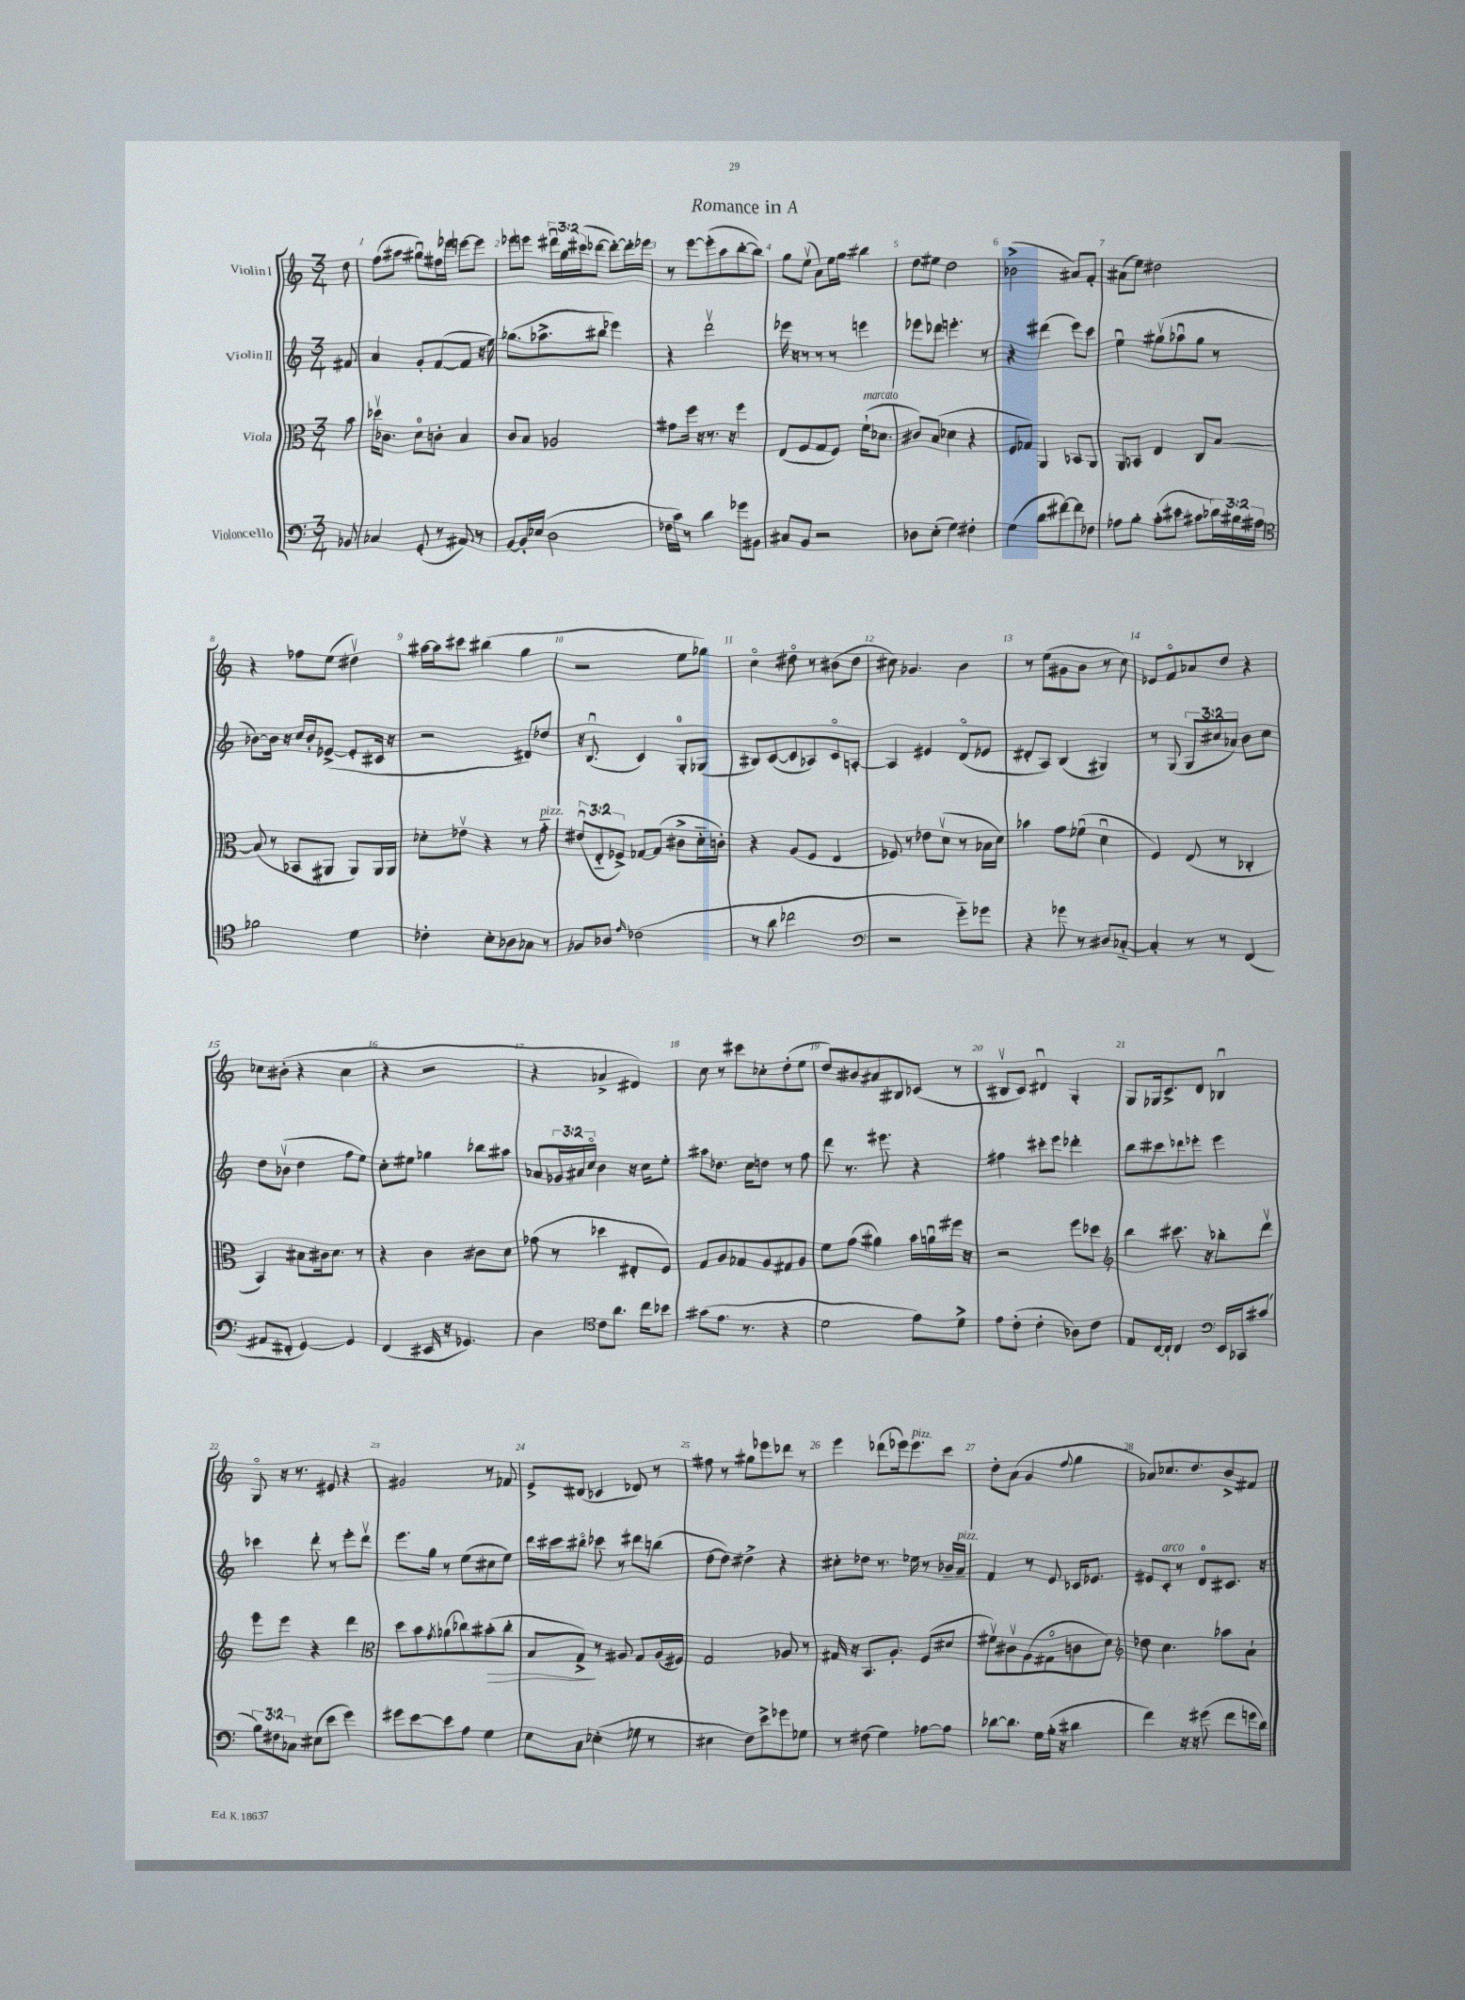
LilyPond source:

\header { title = "Romance in A" }
<<
\new StaffGroup <<
\new Staff = "s0" \with { instrumentName = "Violin I" } {
    \clef treble \key c \major \numericTimeSignature \time 3/4 \override Staff.TupletNumber.text = #tuplet-number::calc-fraction-text \partial 8
    d''8 |
    f''8( ais''8 gis''8\downbow) fis''16 ees'''16 e'''8~ e'''8 |
    ees'''8 e'''8 \tuplet 3/2 { dis'''16\downbow g''16 cis'''16( } des'''8~ des'''8~-.) des'''16-. ees'''16 |
    r8 e'''8~ e'''8-.( a''8 b''8~-. b''8) |
    g''8 e''8\upbow( a'8) e''16 g''16 bis''4 |
    d''8 eis''8 d''2 |
    bes'2->( ais'8) f'8-. |
    ais'8( e''8) dis''2 |
    r4 fes''8 e''8( dis''4\upbow) |
    ais''16~ ais''16 cis'''8 bis''4( g''4 |
    r2 e''8 ges''8) |
    c''4\flageolet dis''8\flageolet r8 bis'8( dis''8 |
    cis''8) ges'4. b'4 |
    r8 e''8( gis'8 b'8 r8 c''8) |
    ees'8 f'8\flageolet aes'8 d''8 r4 |
    ces''8 bis'8-.( r4 ces''4 |
    r4 r2 |
    r4 aes'4-> dis'4) |
    c''8 r8 cis'''8 ces''8-. d''8-.( e''8 |
    d''8) bis'8 ais'8 bis8 ces'8( r8 |
    bis8\upbow c'8) dis'4\downbow g4-. |
    g8 ges16 c'8.-> d'8 bes4\downbow |
    g8\flageolet r16 r8. eis'8 r4 |
    gis'2 r8 fes'8 |
    e'8-> dis'8( ces'4 des'8) r8 |
    fis''8 r8 gis''8 ees'''8 des'''8 r8 |
    e'''4 des'''8( ees'''16) ees'''8.^\markup { \italic "pizz." } c'''8 |
    d''8-. a'8( g'4 \appoggiatura { f''8 } g''4 |
    aes'8) ces''8. d''8. b'8-> fis'8 \bar "|." |
}
\new Staff = "s1" \with { instrumentName = "Violin II" } {
    \clef treble \key c \major \numericTimeSignature \time 3/4 \override Staff.TupletNumber.text = #tuplet-number::calc-fraction-text \partial 8
    fis'8 |
    a'4 g'8-. f'8~( f'8 r16 e''16) |
    ges''8.( aes''8.-> bis''8 ees'''4) |
    r4 d'''2\upbow |
    ees'''16 r16 r8 r8 r8 e'''4 |
    ees'''8 des'''8 e'''4.-. r8 |
    r4 dis'''4( e'''8) c'''8 |
    e''4\downbow gis''8\upbow( aes''8\downbow gis''8 r8 |
    bes'8~) bes'16 r16 c''16 bes'16-. ees'8~->( ees'8-. cis'16 r16 |
    r2 dis'8) des''8 |
    r16 b8.\downbow( c'4) g8-0-. ges8( |
    bis8) c'8~( c'8 aes8) c'8\flageolet a8~-. |
    a4 eis'4 d'8\flageolet( ees'8 |
    dis'8-. a8) b4( gis4) |
    r8 g8( \tuplet 3/2 { g8 cis''8 aes'8) } b'8 cis''8 |
    d''8 bes'8\upbow( d''4 f''8 e''8) |
    c''8-. eis''8 ges''4 bes''8 ais''8 |
    aes'8 \tuplet 3/2 { ges'16 ais'16 c''16\flageolet } b'4 r16 c''16 e''8-. |
    ais''8 des''8. c''16 d''8 r8 f''8 |
    d'''8 r8. eis'''8. r4 |
    fis''4 cis'''8-. e'''8 des'''4-. |
    b''8 cis'''8 des'''8 ees'''8-. ees'''4 |
    ces'''4 d'''8-. r8 e'''8-. d'''8\upbow |
    e'''8. g''16 r8 e''8( cis''8 e''8) |
    d'''16 cis'''16 bis''8\flageolet ces'''8 r8 dis'''8 b''8( |
    d''8~ d''8) dis''4-> r4 |
    cis''8-. des''8 r8. ees''16 r8 bes'16-- a'16--^\markup { \italic "pizz." } |
    f'4 r8 e'8 ces'16 ees'8. |
    eis'8 c'8-.^\markup { \italic "arco" } r8 d'8-0 cis'8. r16 \bar "|." |
}
\new Staff = "s2" \with { instrumentName = "Viola" } {
    \clef alto \key c \major \numericTimeSignature \time 3/4 \override Staff.TupletNumber.text = #tuplet-number::calc-fraction-text \partial 8
    b'8 |
    des''16\upbow ces'8. d'8-0 c'8-. b4 |
    c'8 b8 aes2 |
    gis'8 f''16 r16 r8. r16 f''4 |
    e8( f8 g8 f8) f'16-!^\markup { \italic "marcato" }( des'8. |
    cis'8) b8( des'4 r4 |
    f8 ges8) a,4 bes,8 a,8 |
    a,8 bes,8 e4 c8 b8~ |
    b8( r8 bes,8 ais,8 ais,8) ais,16 ais,16 |
    des'8-. ees'8\upbow r4 r8 g'8-_^\markup { \italic "pizz." } |
    \tuplet 3/2 { eis'8\downbow( e8-_ fes8->) } ges8~ ges8( cis'8-> d'16-_ c'16-.) |
    r4 a8( f8 e4 |
    fes8) r8 ees'8 d'8\upbow( r8 bes16 d'16) |
    bes'4 g'8 fes'8\downbow( d'4\downbow |
    f4) e8( r8 ces4-. |
    b,4) bis8 cis'16 d'8. r8 |
    r4 c'4 cis'8 d'8 |
    ges'8( r8 des''4 eis8-. f8) |
    g8 a8 ges8 a8 gis8 a8 |
    f'8 g'8( ais'4) b'16 a'16\downbow fis''16 r16 |
    r2 f''8 des''8 |
    \clef treble b''4 cis'''8. r16 bes''8-. d'''8\upbow |
    e'''8 e'''8 r4 d'''4 |
    \clef alto d''8 b'8 \acciaccatura { g'8 } aes'8( ces''8) bis'8-.\>( ces''8-. |
    b8 g8->\!) r8 ais8 g8 ais16( fis16) |
    g2 aes8 r8 |
    gis16 r16 b,8. a8.-. f8( dis'8 |
    fis'8\upbow) cis'8\upbow a8( gis8\flageolet c'8 d'8) |
    \clef treble des''8 c''4. aes''8 a'8-! \bar "|." |
}
\new Staff = "s3" \with { instrumentName = "Violoncello" } {
    \clef bass \key c \major \numericTimeSignature \time 3/4 \override Staff.TupletNumber.text = #tuplet-number::calc-fraction-text \partial 8
    bes,8 |
    ces4 g,8-.( r8 ais,8) r8 |
    b,8~ b,16-. ees16( d2 |
    fes16 c'16) r8 d'4 ges'8 bis,8 |
    cis8 b,8 r2 |
    des8 e8-.( g4) fis4-. |
    g4( d'8 fis'8~) fis'8 fes8 |
    aes8 b8-. c'8-.( eis'8 cis'8 \tuplet 3/2 { des'16) bis16 ais16 } |
    \clef tenor fes'2 d'4 |
    ces'4-. b8-. aes8 ges8 r8 |
    fes8 aes8 \grace { e'16 } ces'2( |
    r8 a'8 ces''2 |
    \clef bass r2 g'8-_) ges'8 |
    r4 ges'8 r8 dis8 ces8~-_ |
    ces4-. r8 r8 f,4( |
    ais,8 fis,8-. g,4~) g,4 |
    f,4( eis,16 r16 ges,4.) |
    d4 \clef tenor c'8 a'8. c''16 bes'8 |
    gis'8( e'8. r8. r4 |
    d'2 e'8) d'8-> |
    e'8 c'8-.( c'4-. aes8) c'8 |
    e8 c16~ c16-! c4 \clef bass e,16 ces,16 cis'8( |
    \tuplet 3/2 { b8) fis8 ces8 } eis8( e'8 g'4) |
    gis'8 e'8~ e'8 a8 g4 |
    e8 c8 ees4-.( ges8 r8 |
    eis4 f8) e'8-> ges'8 ges8 |
    r8 fis8( g4) aes8~ aes8 |
    des'8~ des'8. g16 b16-.( r16 dis'4 |
    f'4) r16 r16 gis'8( f'8 g'16 d'16) \bar "|." |
}
>>
>>
\layout { \context { \Score \override BarNumber.break-visibility = ##(#f #t #t) barNumberVisibility = #all-bar-numbers-visible } }
